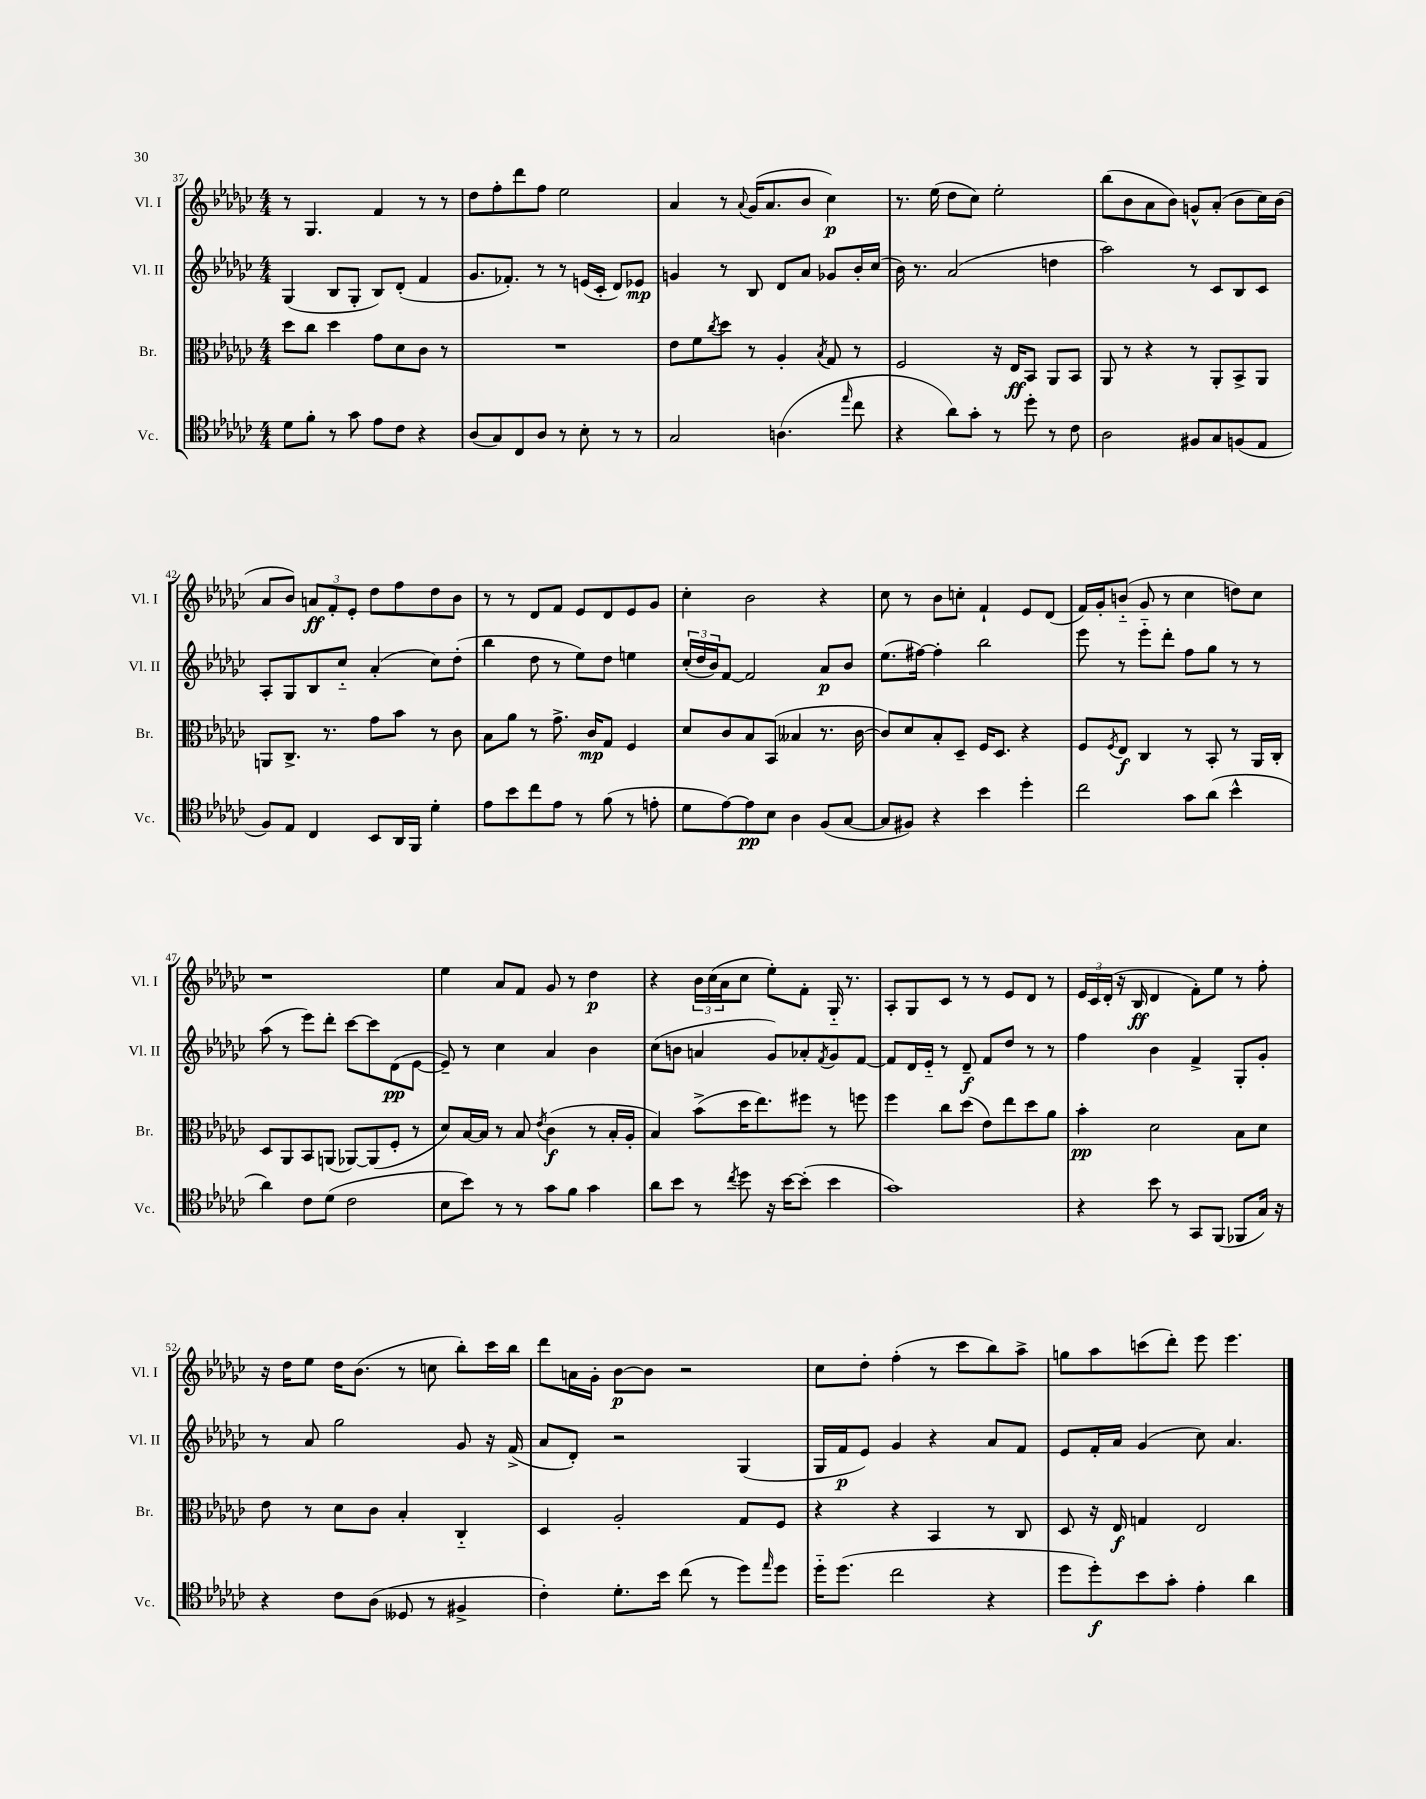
<<
\new StaffGroup <<
\new Staff = "s0" \with { instrumentName = "Vl. I" shortInstrumentName = "Vl. I" } {
    \clef treble \key ges \major \numericTimeSignature \time 4/4
    r8 ges4. f'4 r8 r8 |
    des''8 f''8-. des'''8 f''8 ees''2 |
    aes'4 r8 \appoggiatura { aes'8 } ges'16( aes'8. bes'8 ces''4\p) |
    r8. ees''16( des''8 ces''8) ees''2-. |
    bes''8( bes'8 aes'8 bes'8) g'8-^ aes'8-.( bes'8 ces''16) bes'16( |
    aes'8 bes'8) \tuplet 3/2 { a'8\ff f'8-. ees'8-. } des''8 f''8 des''8 bes'8 |
    r8 r8 des'8 f'8 ees'8 des'8 ees'8 ges'8 |
    ces''4-. bes'2 r4 |
    ces''8 r8 bes'8 c''8-. f'4-! ees'8 des'8( |
    f'16) ges'16-. b'8-_( ges'8 r8 ces''4 d''8) ces''8 |
    r1 |
    ees''4 aes'8 f'8 ges'8 r8 des''4\p |
    r4 \tuplet 3/2 { bes'16 ces''16( aes'16 } ces''8 ees''8-.) f'8-. ges16-_ r8. |
    aes8-. ges8 ces'8 r8 r8 ees'8 des'8 r8 |
    \tuplet 3/2 { ees'16 ces'16 des'16-.( } r16 bes16\ff des'4 f'8-.) ees''8 r8 f''8-. |
    r16 des''16 ees''8 des''16 bes'8.( r8 c''8 bes''8-.) ces'''16 bes''16 |
    des'''8 a'16 ges'16-. bes'8~\p bes'8 r2 |
    ces''8 des''8-. f''4-.( r8 ces'''8 bes''8) aes''8-> |
    g''8 aes''8 c'''8( des'''8-.) ees'''8 ees'''4. \bar "|." |
}
\new Staff = "s1" \with { instrumentName = "Vl. II" shortInstrumentName = "Vl. II" } {
    \clef treble \key ges \major \numericTimeSignature \time 4/4
    ges4( bes8 ges8-. bes8) des'8-.( f'4 |
    ges'8. fes'8.-.) r8 r8 e'16( ces'16-. des'8) ees'8\mp |
    g'4 r8 bes8 des'8 aes'8 ges'8 bes'16-. ces''16( |
    bes'16) r8. aes'2( d''4 |
    aes''2) r8 ces'8 bes8 ces'8 |
    aes8-. ges8 bes8 ces''8-_ aes'4-.( ces''8) des''8-.( |
    bes''4 des''8 r8 ees''8) des''8 e''4 |
    \tuplet 3/2 { ces''16-.( des''16 bes'16) } f'8~ f'2 aes'8\p bes'8 |
    ees''8.( fis''16~) fis''4-. bes''2 |
    ees'''8 r8 ees'''8-_ des'''8-. f''8 ges''8 r8 r8 |
    aes''8( r8 ees'''8) des'''8-. ces'''8~ ces'''8 des'8\pp( ees'8~ |
    ees'8--) r8 ces''4 aes'4 bes'4 |
    ces''8( b'8 a'4 ges'8) aes'8-. \acciaccatura { f'8 } ges'8 f'8~ |
    f'8 des'16 ees'16-_ r8 des'8--\f f'8 des''8 r8 r8 |
    f''4 bes'4 f'4-> ges8-. ges'8-. |
    r8 aes'8 ges''2 ges'8 r16 f'16->( |
    aes'8 des'8-.) r2 ges4( |
    ges16 f'16\p ees'8) ges'4 r4 aes'8 f'8 |
    ees'8 f'16-. aes'16 ges'4( ces''8) aes'4. \bar "|." |
}
\new Staff = "s2" \with { instrumentName = "Br." shortInstrumentName = "Br." } {
    \clef alto \key ges \major \numericTimeSignature \time 4/4
    des''8 ces''8 des''4 ges'8 des'8 ces'8 r8 |
    R1 |
    ees'8 f'8 \acciaccatura { ces''8 } des''8 r8 aes4-. \acciaccatura { bes8 } ges8 r8 |
    f2 r16 ees16\ff bes,8 aes,8 bes,8 |
    aes,8 r8 r4 r8 aes,8-. bes,8-> aes,8 |
    a,8 ces8.-> r8. ges'8 bes'8 r8 ces'8 |
    bes8 aes'8 r8 ges'8.-> ces'16\mp ges8 f4 |
    des'8 ces'8 bes8 bes,8( beses4 r8. ces'16~ |
    ces'8) des'8 bes8-. des8-- f16 des8. r4 |
    f8 \acciaccatura { f8 } ees8\f ces4 r8 bes,8-. r8 aes,16 ces16-. |
    des8 aes,8 bes,8 a,8( aes,8~) aes,8( f8-. r8 |
    des'8) bes16~ bes16 r8 bes8 \acciaccatura { ees'8 } ces'4\f( r8 bes16-. aes16-. |
    bes4) bes'8->( des''16 ees''8.) fis''8 r8 f''8 |
    f''4 ces''8 des''8( ees'8) ees''8 des''8 aes'8 |
    bes'4-.\pp des'2 bes8 des'8 |
    ees'8 r8 des'8 ces'8 bes4-. ces4-_ |
    des4 aes2-. ges8 f8 |
    r4 r4 bes,4 r8 ces8 |
    des8 r16 ees16\f g4 ees2 \bar "|." |
}
\new Staff = "s3" \with { instrumentName = "Vc." shortInstrumentName = "Vc." } {
    \clef tenor \key ges \major \numericTimeSignature \time 4/4
    des'8 f'8-. r8 ges'8 ees'8 ces'8 r4 |
    aes8( ges8) ces8 aes8 r8 bes8-. r8 r8 |
    ges2 a4.( \grace { ees''16 } ces''8 |
    r4 aes'8) ges'8-. r8 des''8-. r8 ces'8 |
    aes2 fis8 ges8 f8( ees8 |
    f8) ees8 ces4 bes,8 aes,16 f,16 des'4-. |
    ees'8 bes'8 ces''8 ees'8 r8 f'8( r8 e'8-. |
    des'8 ees'8~) ees'8\pp bes8 aes4 f8( ges8~ |
    ges8 fis8) r4 bes'4 des''4-. |
    ces''2 ges'8 aes'8( bes'4-^ |
    aes'4) ces'8 des'8( ces'2 |
    bes8 bes'8) r8 r8 ges'8 f'8 ges'4 |
    aes'8 bes'8 r8 \acciaccatura { ces''8 } des''8 r16 bes'16~ bes'8-.( bes'4 |
    ges'1) |
    r4 bes'8 r8 ges,8 f,8( fes,8 ges16) r16 |
    r4 ces'8 aes8( deses8 r8 fis4-> |
    ces'4-.) des'8.-. bes'16 ces''8( r8 des''8) \grace { ees''16 } des''8 |
    des''16-_ des''8.( ces''2 r4 |
    des''8 des''8-.\f) bes'8 ges'8-. ees'4-. aes'4 \bar "|." |
}
>>
>>
\layout { \context { \Score currentBarNumber = #37 } }
